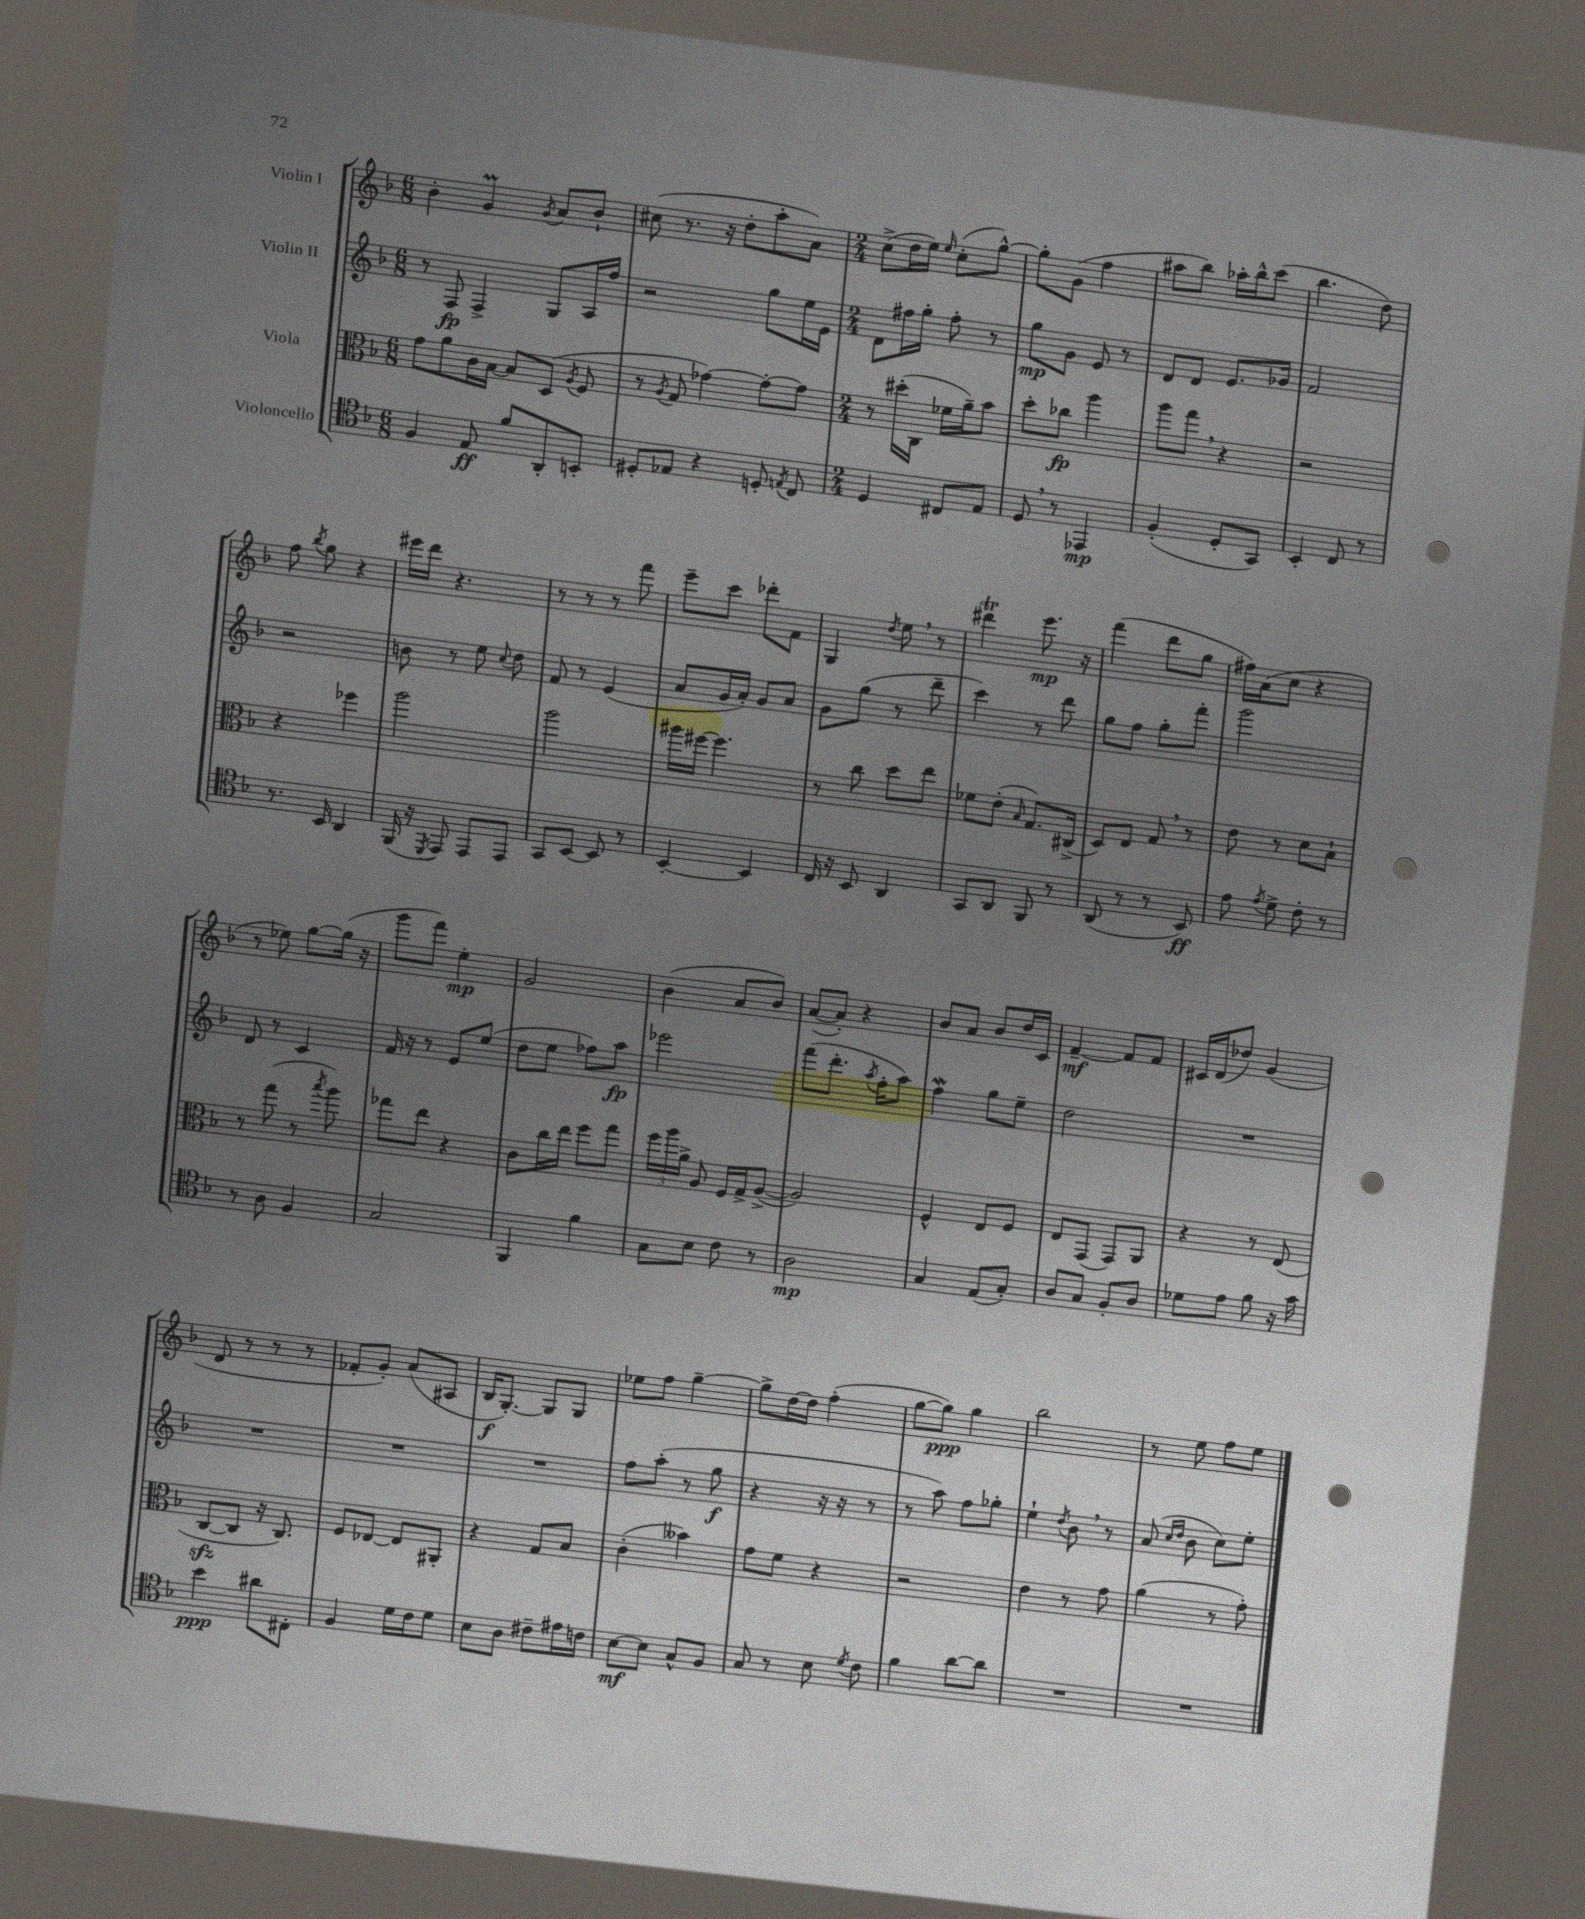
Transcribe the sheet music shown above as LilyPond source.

<<
\new StaffGroup <<
\new Staff = "s0" \with { instrumentName = "Violin I" } {
    \clef treble \key f \major \numericTimeSignature \time 6/8
    \autoBeamOff bes'4-. g'4\prall \acciaccatura { g'8 } a'8[ bes'8]-! |
    cis''8( r8. r16 d''8[-. a''8-. a'8]) |
    \numericTimeSignature \time 2/4 c''8[->( d''16 e''16]) \grace { e''16 } c''8[-.( g''8]~-^) |
    g''8[-. g'8]( f''4 |
    ais''8[ bes''8]) aes''16[-. bes''16-^ c'''8]( |
    bes''4. d''8) |
    f''8 \acciaccatura { bes''8 } g''8 r4 |
    eis'''16[ d'''16] r4. |
    r8 r8 r8 f'''8 |
    e'''8[-- c'''8] des'''8[-. f'8] |
    g4 \acciaccatura { d''8 } e''8 \breathe r8 |
    dis'''4\trill e'''8.\mp r16 |
    f'''4( d'''8[ g''8] |
    fis''16[) a'16( c''8] r4 |
    r8 ees''8) g''8[~ g''16]( r16 |
    g'''8[ f'''8]) e''4-.\mp |
    g'2 |
    bes'4( a'8[ bes'8]) |
    a'8[~( a'8]-.) r4 |
    bes'8[ a'8] bes'8[ d''16 c'16] |
    f'4~--\mf f'8[ f'8] |
    cis'16[ d'16( des''8]) g'4( |
    d'8 r8 r8 r8 |
    fes'8[-. g'8]-.) a'8[( ais8] |
    bes16[\f g8.]~-.) g8[ g8] |
    ees''8[ f''8] g''4~-- |
    g''8[-> d''16~ d''16] f''4-.( |
    g''8[~ g''8]\ppp) g''4 |
    bes''2 |
    r8 e''8 f''8[ e''8] \bar "|." |
}
\new Staff = "s1" \with { instrumentName = "Violin II" } {
    \clef treble \key f \major \numericTimeSignature \time 6/8
    \autoBeamOff r8 f8\fp f4-> g8[ a16 f''16] |
    r2 g''8[ e''16 e'16] |
    \numericTimeSignature \time 2/4 d'8[ fis''16 g''16]-. fis''8-. r8 |
    g''8[\mp g'8] e'8 r8 |
    d'8[ d'8] e'8.[ ges'16] |
    f'2 |
    r2 |
    b'8 r8 e''8 \appoggiatura { c''8 } d''8 |
    f'8 r8 e'4( |
    a'8[ g'16 a'16]-.) g'8[ a'8] |
    g'8[ g''8]( r8 d'''8-- |
    c'''4) r8 d'''8 |
    g''8[ f''8] g''8[-. f'''8]-. |
    g'''2 |
    d'8 r8 c'4 |
    f'16 r16 r8 e'8[ e''8]( |
    d''8[ e''8] fes''8[) a''8]\fp |
    ees'''2 |
    f'''8[( d'''8.]-. \acciaccatura { a''8 } f''16[-. a''8]) |
    f''4\mordent g''8[ e''8]-- |
    d''2 |
    R2 |
    R2 |
    R2 |
    R2 |
    f''8[ a''8]-.( r8 g''8\f |
    r4 r16 r16 r8 |
    r8 a''8) f''8[ ges''8]-. |
    e''4-! \acciaccatura { d''8 } bes'8 \breathe r8 |
    a'8( \grace { c''16[ d''16] } bes'8 c''8[) e''8]-. \bar "|." |
}
\new Staff = "s2" \with { instrumentName = "Viola" } {
    \clef alto \key f \major \numericTimeSignature \time 6/8
    \autoBeamOff g'8[ a'8 c'16 bes16]~ bes8[ d8]( \acciaccatura { a8 } f8 |
    r8 \acciaccatura { a8 } g8 ges'4~) ges'8[~-. ges'8] |
    \numericTimeSignature \time 2/4 r8 dis''16[-.( c16] fes'16[ a'16--) bes'8] |
    d''8[-. ces''8]\fp a''4 |
    a''8[ g''8] \breathe r4 |
    r2 |
    r4 fes''4 |
    a''2 |
    a''2 |
    ais''16[ fis''16]~ fis''4. |
    r8 c''8 d''8[ e''8] |
    fes'8[ e'8]-.( \grace { bes16 } g8.[) cis16]->( |
    d8[) e8] g8 \breathe r8 |
    e'8 r8 d'8[ bes8]-! |
    r8 g''8( r8 \acciaccatura { bes''8 } a''8) |
    ges''8[ e''8] r4 |
    c'8[ c''16 e''16] f''8[ g''8] |
    \tuplet 3/2 { f''16[ a''16 a'16]-> } a8 f16[ g16-> a8]~->( |
    a2) |
    f4-^ e8[ f8] |
    e8[ g,8]( g,8[) a,8] |
    r4 r8 e8( |
    c8[~\sfz c8] r16 c8.) |
    f8[ ees8]~ ees8[ ais,8]-. |
    r4 g8[ bes8] |
    c'4-.( beses'4) |
    g'8[ f'8] r4 |
    r2 |
    e'4 r8 g'8 |
    a'4( r8 g'8-.) \bar "|." |
}
\new Staff = "s3" \with { instrumentName = "Violoncello" } {
    \clef tenor \key f \major \numericTimeSignature \time 6/8
    \autoBeamOff f4 e8\ff f'8[ a,8-. b,8]-. |
    dis8[-. ees8] r4 d8-. \acciaccatura { e8 } c8 |
    \numericTimeSignature \time 2/4 d4 cis8[ e8] |
    d8 \breathe r8 ees,4\mp |
    f4-.( d8[-. g,8]) |
    bes,4-. c8 r8 |
    r8. bes,16 a,4 |
    f,16( r16 \acciaccatura { d,8 } e,8) e,8[ e,8] |
    g,8[ bes,8]~ bes,8 r8 |
    bes,4~-. bes,4 |
    c16 r16 bes,8 a,4 |
    g,8[ a,8] f,8 r8 |
    a,8( r8 r8 bes,8\ff) |
    e'8 \acciaccatura { e'8 } d'8-> c'8-. r8 |
    r8 a8 f4 |
    g2 |
    f,4 f'4 |
    g8[ bes8] c'8 r8 |
    a2\mp |
    g4 e8[( g8]-.) |
    a8[ g8] f8[-. a8] |
    des'8[ e'8] f'8 r16 g'16 |
    bes'4\ppp ais'8[ cis8]-. |
    f4 d'16[ c'16 d'8] |
    bes8[ a8] cis'8[-- eis'16 c'16] |
    bes8[~\mf bes8] g8[-^ f8] |
    g8 r8 bes8 \acciaccatura { d'8 } c'8 |
    f'4 a'8[~ a'8] |
    R2 |
    R2 \bar "|." |
}
>>
>>
\layout { \context { \Score \remove "Bar_number_engraver" } }
